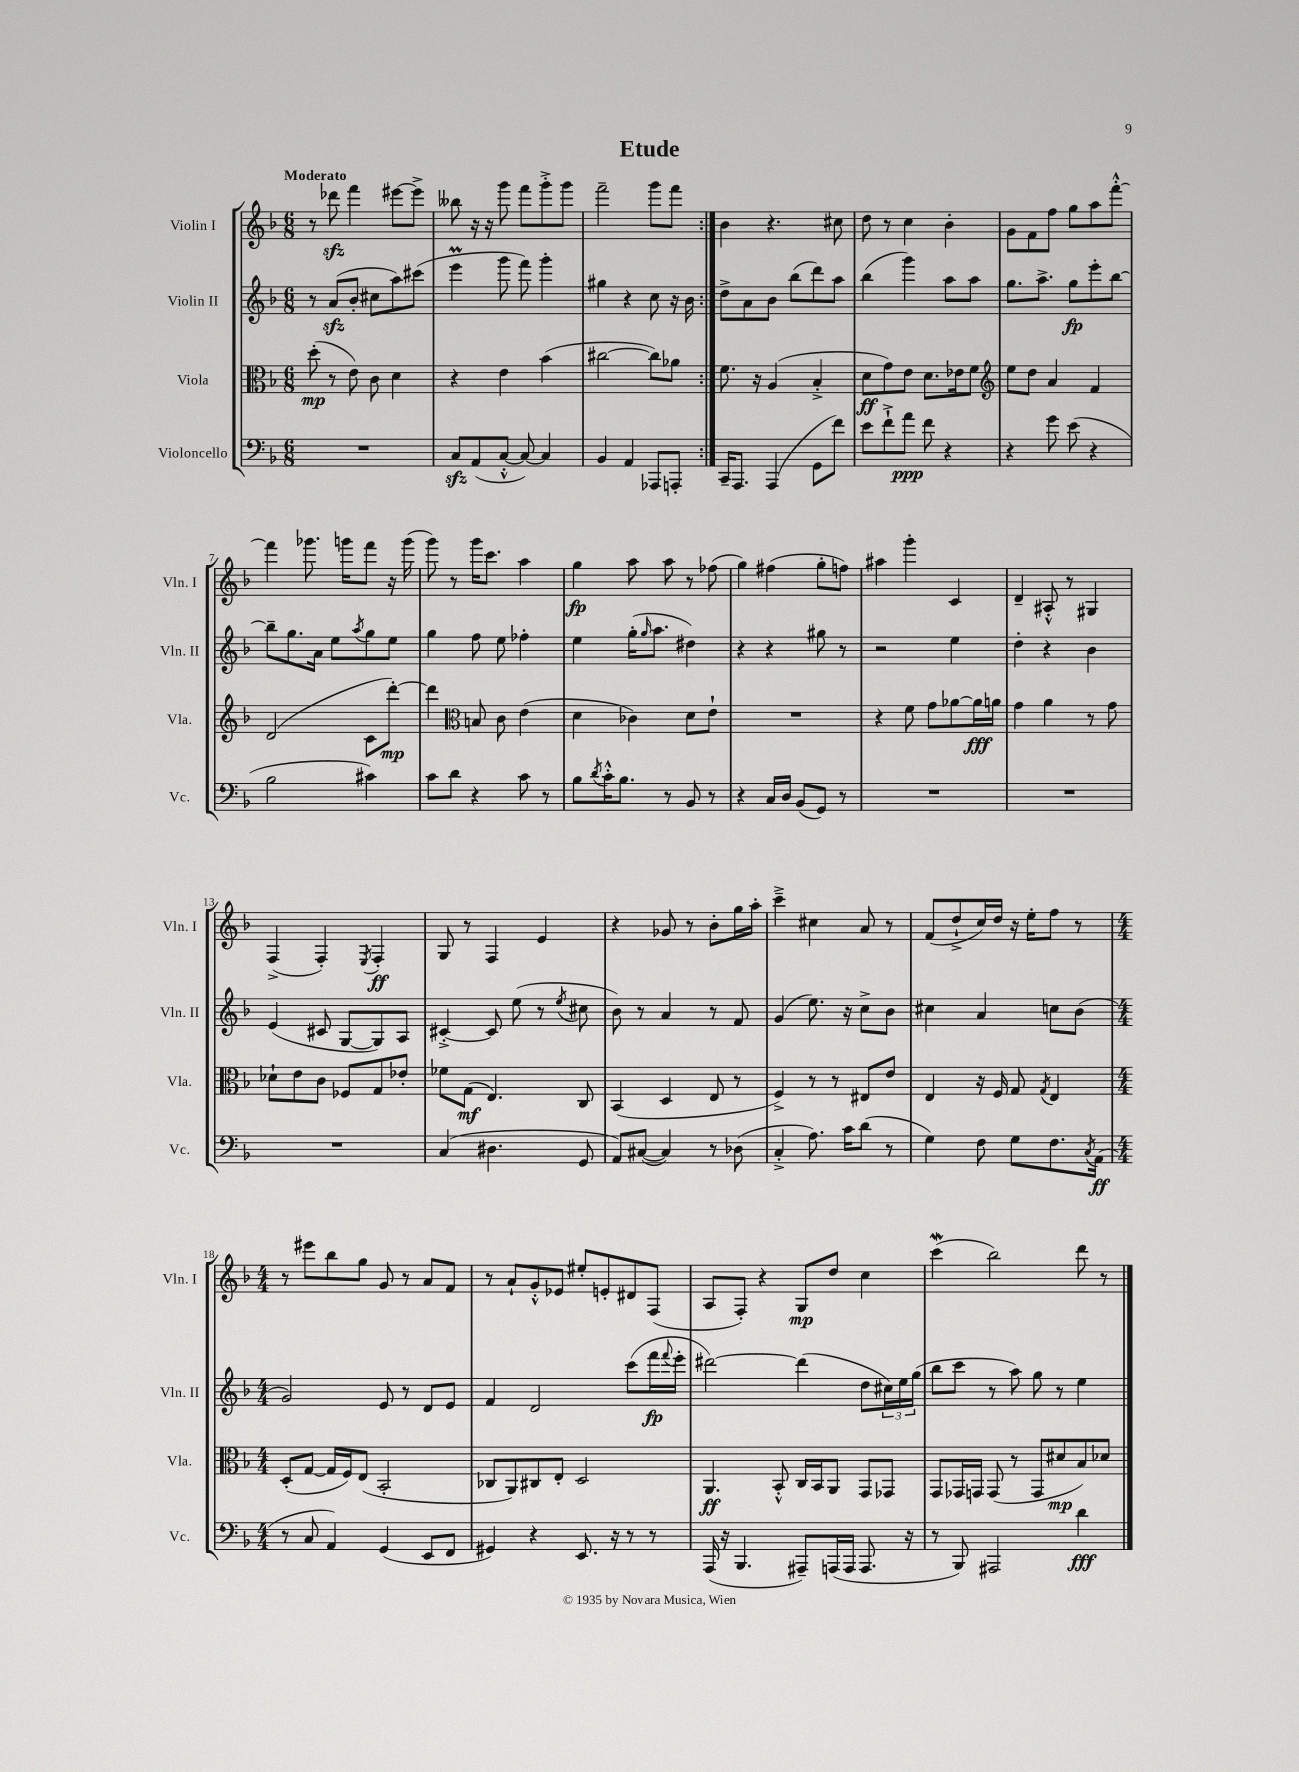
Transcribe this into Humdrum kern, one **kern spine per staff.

**kern	**dynam	**kern	**dynam	**kern	**dynam	**kern	**dynam
*part4	*part4	*part3	*part3	*part2	*part2	*part1	*part1
*staff4	*staff4	*staff3	*staff3	*staff2	*staff2	*staff1	*staff1
*I"Violoncello	*	*I"Viola	*	*I"Violin II	*	*I"Violin I	*
*I'Vc.	*	*I'Vla.	*	*I'Vln. II	*	*I'Vln. I	*
*clefF4	*	*clefC3	*	*clefG2	*	*clefG2	*
*k[b-]	*	*k[b-]	*	*k[b-]	*	*k[b-]	*
*M6/8	*	*M6/8	*	*M6/8	*	*M6/8	*
=1	=1	=1	=1	=1	=1	=1	=1
!	!	!	!	!	!	!LO:TX:a:B:t=Moderato	!
2.r	.	(8dd'\	mp	8r	.	8r	.
.	.	8r	.	(8azz/L	.	8ddd-Xzz\	.
.	.	8e\)	.	8b-'/J	.	4fff\	.
.	.	8c\	.	8cc#X\L	.	.	.
.	.	4d\	.	8aa\)	.	[8eee#X\L	.
.	.	.	.	(8ccc#X\J	.	8eee#^\J]	.
=2	=2	=2	=2	=2	=2	=2	=2
8Czz/L	.	4r	.	4eeem\	.	8bb--X\	.
(8AA/	.	.	.	.	.	16r	.
.	.	.	.	.	.	16r	.
[8C'^^/J	.	4e\	.	8ggg\	.	8ggg\	.
8C/_)	.	.	.	8fff\)	.	8fff\L	.
4C/]	.	(4b-\	.	4ggg'\	.	8ggg'^\	.
.	.	.	.	.	.	8ggg\J	.
=3	=3	=3	=3	=3	=3	=3	=3
4BB-/	.	[2cc#X\	.	4gg#X\	.	2fff~\	.
4AA/	.	.	.	4r	.	.	.
8AAA-X/L	.	8cc#\L])	.	8cc\	.	8ggg\L	.
8AAAn'/J	.	8a-X\J	.	16r	.	8fff\J	.
.	.	.	.	16b-\	.	.	.
=4:|!	=4:|!	=4:|!	=4:|!	=4:|!	=4:|!	=4:|!	=4:|!
16CC~/KL	.	8.f\	.	8dd^\L	.	4b-\	.
8.AAA/J	.	.	.	.	.	.	.
.	.	.	.	8a\	.	.	.
.	.	16r	.	.	.	.	.
(4AAA/	.	(4A/	.	8b-\J	.	4.r	.
.	.	.	.	(8bb-\L	.	.	.
8GG\L	.	4B-'^/	.	8ddd\)	.	.	.
8f\J)	.	.	.	8aa\J	.	8cc#X\	.
=5	=5	=5	=5	=5	=5	=5	=5
8e\L	.	8d\L	ff	(4bb-\	.	8dd\	.
8f`^\	.	8g\)	.	.	.	8r	.
8a\J	ppp	8e\J	.	4ggg\)	.	4cc\	.
8f\	.	8.d\L	.	.	.	.	.
4r	.	.	.	8aa\L	.	4b-'\	.
.	.	16e-X\k	.	.	.	.	.
.	.	8f\J	.	8aa\J	.	.	.
=6	=6	=6	=6	=6	=6	=6	=6
*	*	*clefG2	*	*	*	*	*
4r	.	8ee\L	.	8.gg\L	.	8g\L	.
.	.	8dd\J	.	.	.	8f\	.
.	.	.	.	8.aa^\J	.	.	.
8g\	.	4a/	.	.	.	8ff\J	.
(8e\	.	.	.	8gg\L	fp	8gg\L	.
4r	.	4f/	.	8eee'\	.	8aa\	.
.	.	.	.	[8bb-\J	.	[8fff'^^\J	.
!!LO:LB:g=z
=7	=7	=7	=7	=7	=7	=7	=7
2B-\	.	(2d/	.	8bb-~\L]	.	4fff\]	.
.	.	.	.	8.gg\	.	.	.
.	.	.	.	.	.	8.ggg-X\	.
.	.	.	.	16a\Jk	.	.	.
.	.	.	.	8ee\L	.	.	.
.	.	.	.	.	.	16gggn\KL	.
.	.	.	.	8qaa/	.	.	.
4c#X\)	.	8c\L	.	8gg\	.	8fff\J	.
.	.	[8ddd'\J)	mp	8ee\J	.	16r	.
.	.	.	.	.	.	(16ggg\	.
=8	=8	=8	=8	=8	=8	=8	=8
8c\L	.	4ddd\]	.	4gg\	.	8ggg\)	.
8d\J	.	.	.	.	.	8r	.
*	*	*clefC3	*	*	*	*	*
4r	.	8Bn/	.	8ff\	.	16ggg\KL	.
.	.	.	.	.	.	8.ccc\J	.
.	.	8c\	.	8ee\	.	.	.
8c\	.	(4e\	.	4ff-X'\	.	4aa\	.
8r	.	.	.	.	.	.	.
=9	=9	=9	=9	=9	=9	=9	=9
8B-\L	.	4d\	.	4ee\	.	4gg\	fp
8qd/	.	.	.	.	.	.	.
16c'^^\K	.	.	.	.	.	.	.
8.B-\J	.	.	.	.	.	.	.
.	.	4c-X\)	.	(16gg'\KL	.	8aa\	.
.	.	.	.	16qqgg/	.	.	.
.	.	.	.	8.aa\J	.	.	.
8r	.	.	.	.	.	8aa\	.
8BB-/	.	8d\L	.	4dd#X\)	.	8r	.
8r	.	8e`\J	.	.	.	(8ff-X\	.
=10	=10	=10	=10	=10	=10	=10	=10
4r	.	2.r	.	4r	.	4gg\)	.
16C/LL	.	.	.	4r	.	(4ff#X\	.
16D/JJ	.	.	.	.	.	.	.
(8BB-/L	.	.	.	.	.	.	.
8GG/J)	.	.	.	8gg#X\	.	8gg'\L	.
8r	.	.	.	8r	.	8ffn\J)	.
=11	=11	=11	=11	=11	=11	=11	=11
2.r	.	4r	.	2r	.	4aa#X\	.
.	.	8f\	.	.	.	4ggg'\	.
.	.	8g\L	.	.	.	.	.
.	.	[8a-X\	.	4ee\	.	4c/	.
.	.	16a-\L]	fff	.	.	.	.
.	.	16an\JJ	.	.	.	.	.
=12	=12	=12	=12	=12	=12	=12	=12
2.r	.	4g\	.	4dd'\	.	4d~/	.
.	.	4a\	.	4r	.	8A#X'^^/	.
.	.	.	.	.	.	8r	.
.	.	8r	.	4b-\	.	4G#X/	.
.	.	8g\	.	.	.	.	.
!!LO:LB:g=z
=13	=13	=13	=13	=13	=13	=13	=13
2.r	.	8d-X`\L	.	(4e/	.	(4F^/	.
.	.	8e\	.	.	.	.	.
.	.	8c\J	.	8c#X/	.	4F'/)	.
.	.	8F-X/L	.	[8G/L	.	.	.
.	.	.	.	.	.	8qE/	.
.	.	8G/	.	8G/])	.	4F'/	ff
.	.	8e-X'/J	.	8A/J	.	.	.
=14	=14	=14	=14	=14	=14	=14	=14
(4C/	.	8f-X\L	.	[4c#X'^/	.	8G/	.
.	.	(8G\J	mf	.	.	8r	.
4.D#X\	.	4.E/)	.	8c#/]	.	4F/	.
.	.	.	.	(8ee\	.	.	.
.	.	.	.	8r	.	4e/	.
.	.	.	.	8qee/	.	.	.
8GG/	.	8C/	.	8cc#X\	.	.	.
=15	=15	=15	=15	=15	=15	=15	=15
8AA/L)	.	(4BB-/	.	8b-\)	.	4r	.
([8C#X/J	.	.	.	8r	.	.	.
4C#/])	.	4D/	.	4a/	.	8g-X/	.
.	.	.	.	.	.	8r	.
8r	.	8E/	.	8r	.	8b-'\L	.
(8D-X\	.	8r	.	8f/	.	16gg\L	.
.	.	.	.	.	.	16aa'\JJ	.
=16	=16	=16	=16	=16	=16	=16	=16
4C'^/	.	4F^/)	.	(4g/	.	4ccc~^\	.
8.A\)	.	8r	.	8.ee\)	.	4cc#X\	.
.	.	8r	.	.	.	.	.
16c\KL	.	.	.	16r	.	.	.
(8d\J	.	8E#X/L	.	8cc^\L	.	8a/	.
8r	.	8e/J	.	8b-\J	.	8r	.
=17	=17	=17	=17	=17	=17	=17	=17
4G\)	.	4E/	.	4cc#X\	.	(8f/L	.
.	.	.	.	.	.	8dd`^/	.
8F\	.	16r	.	4a/	.	16cc/L)	.
.	.	16F/	.	.	.	16dd/JJ	.
8G\L	.	8G/	.	.	.	16r	.
.	.	.	.	.	.	16ee'\KL	.
.	.	8qG/	.	.	.	.	.
8.F\	.	4E/	.	8ccn\L	.	8ff\J	.
.	.	.	.	(8b-\J	.	8r	.
8qC/	.	.	.	.	.	.	.
(16AA\Jk	ff	.	.	.	.	.	.
!!LO:LB:g=z
=18	=18	=18	=18	=18	=18	=18	=18
*M4/4	*	*M4/4	*	*M4/4	*	*M4/4	*
8r	.	(8D'/L	.	2g/)	.	8r	.
8C/	.	[8G/J	.	.	.	8eee#X\L	.
4AA/)	.	16G/LL]	.	.	.	8bb-\	.
.	.	16F/J)	.	.	.	.	.
.	.	(8E/J	.	.	.	8gg\J	.
(4GG/	.	2BB-'/	.	8e/	.	8g/	.
.	.	.	.	8r	.	8r	.
8EE/L	.	.	.	8d/L	.	8a/L	.
8FF/J	.	.	.	8e/J	.	8f/J	.
=19	=19	=19	=19	=19	=19	=19	=19
4GG#X/)	.	8C-X/L	.	4f/	.	8r	.
.	.	8AA/)	.	.	.	8a`/L	.
4r	.	8C#X/	.	2d/	.	8g'^^/	.
.	.	8E'/J	.	.	.	8e-X/J	.
8.EE/	.	2D/	.	.	.	8ee#X'/L	.
.	.	.	.	.	.	8en'/	.
16r	.	.	.	.	.	.	.
8r	.	.	.	(8ccc\L	.	8d#X/	.
8r	.	.	.	16fff\L	fp	(8F/J	.
.	.	.	.	8qqfff/	.	.	.
.	.	.	.	16eee'\JJ	.	.	.
=20	=20	=20	=20	=20	=20	=20	=20
(16AAA/	.	4.AA/	ff	[2ddd#X\)	.	8A/L	.
16r	.	.	.	.	.	.	.
4.BBB-/	.	.	.	.	.	8F'/J)	.
.	.	.	.	.	.	4r	.
.	.	8BB-'^^/	.	.	.	.	.
8AAA#X~/L)	.	16C/LL	.	(4ddd#\]	.	8G/L	mp
.	.	16BB-/J	.	.	.	.	.
(16AAAn/L	.	8AA/J	.	.	.	8dd/J	.
16AAA/JJ	.	.	.	.	.	.	.
8.AAA/	.	8GG/L	.	8dd\L	.	4cc\	.
.	.	8GG-X/J	.	24cc#X\L)	.	.	.
.	.	.	.	24ee\	.	.	.
16r	.	.	.	.	.	.	.
.	.	.	.	(24gg\JJ	.	.	.
=21	=21	=21	=21	=21	=21	=21	=21
8r	.	8GG/L	.	8bb-\L	.	(4cccW\	.
8BBB-/)	.	16GG-X/L	.	8ccc\J	.	.	.
.	.	16GGn/JJ	.	.	.	.	.
2AAA#X/	.	(8GG/	.	8r	.	2bb-\)	.
.	.	8r	.	8aa\)	.	.	.
.	.	8GG/L	.	8gg\	.	.	.
.	.	8d#X/	mp	8r	.	.	.
4d\	fff	8B-/)	.	4ee\	.	8ddd\	.
.	.	8d-X/J	.	.	.	8r	.
==	==	==	==	==	==	==	==
*-	*-	*-	*-	*-	*-	*-	*-
